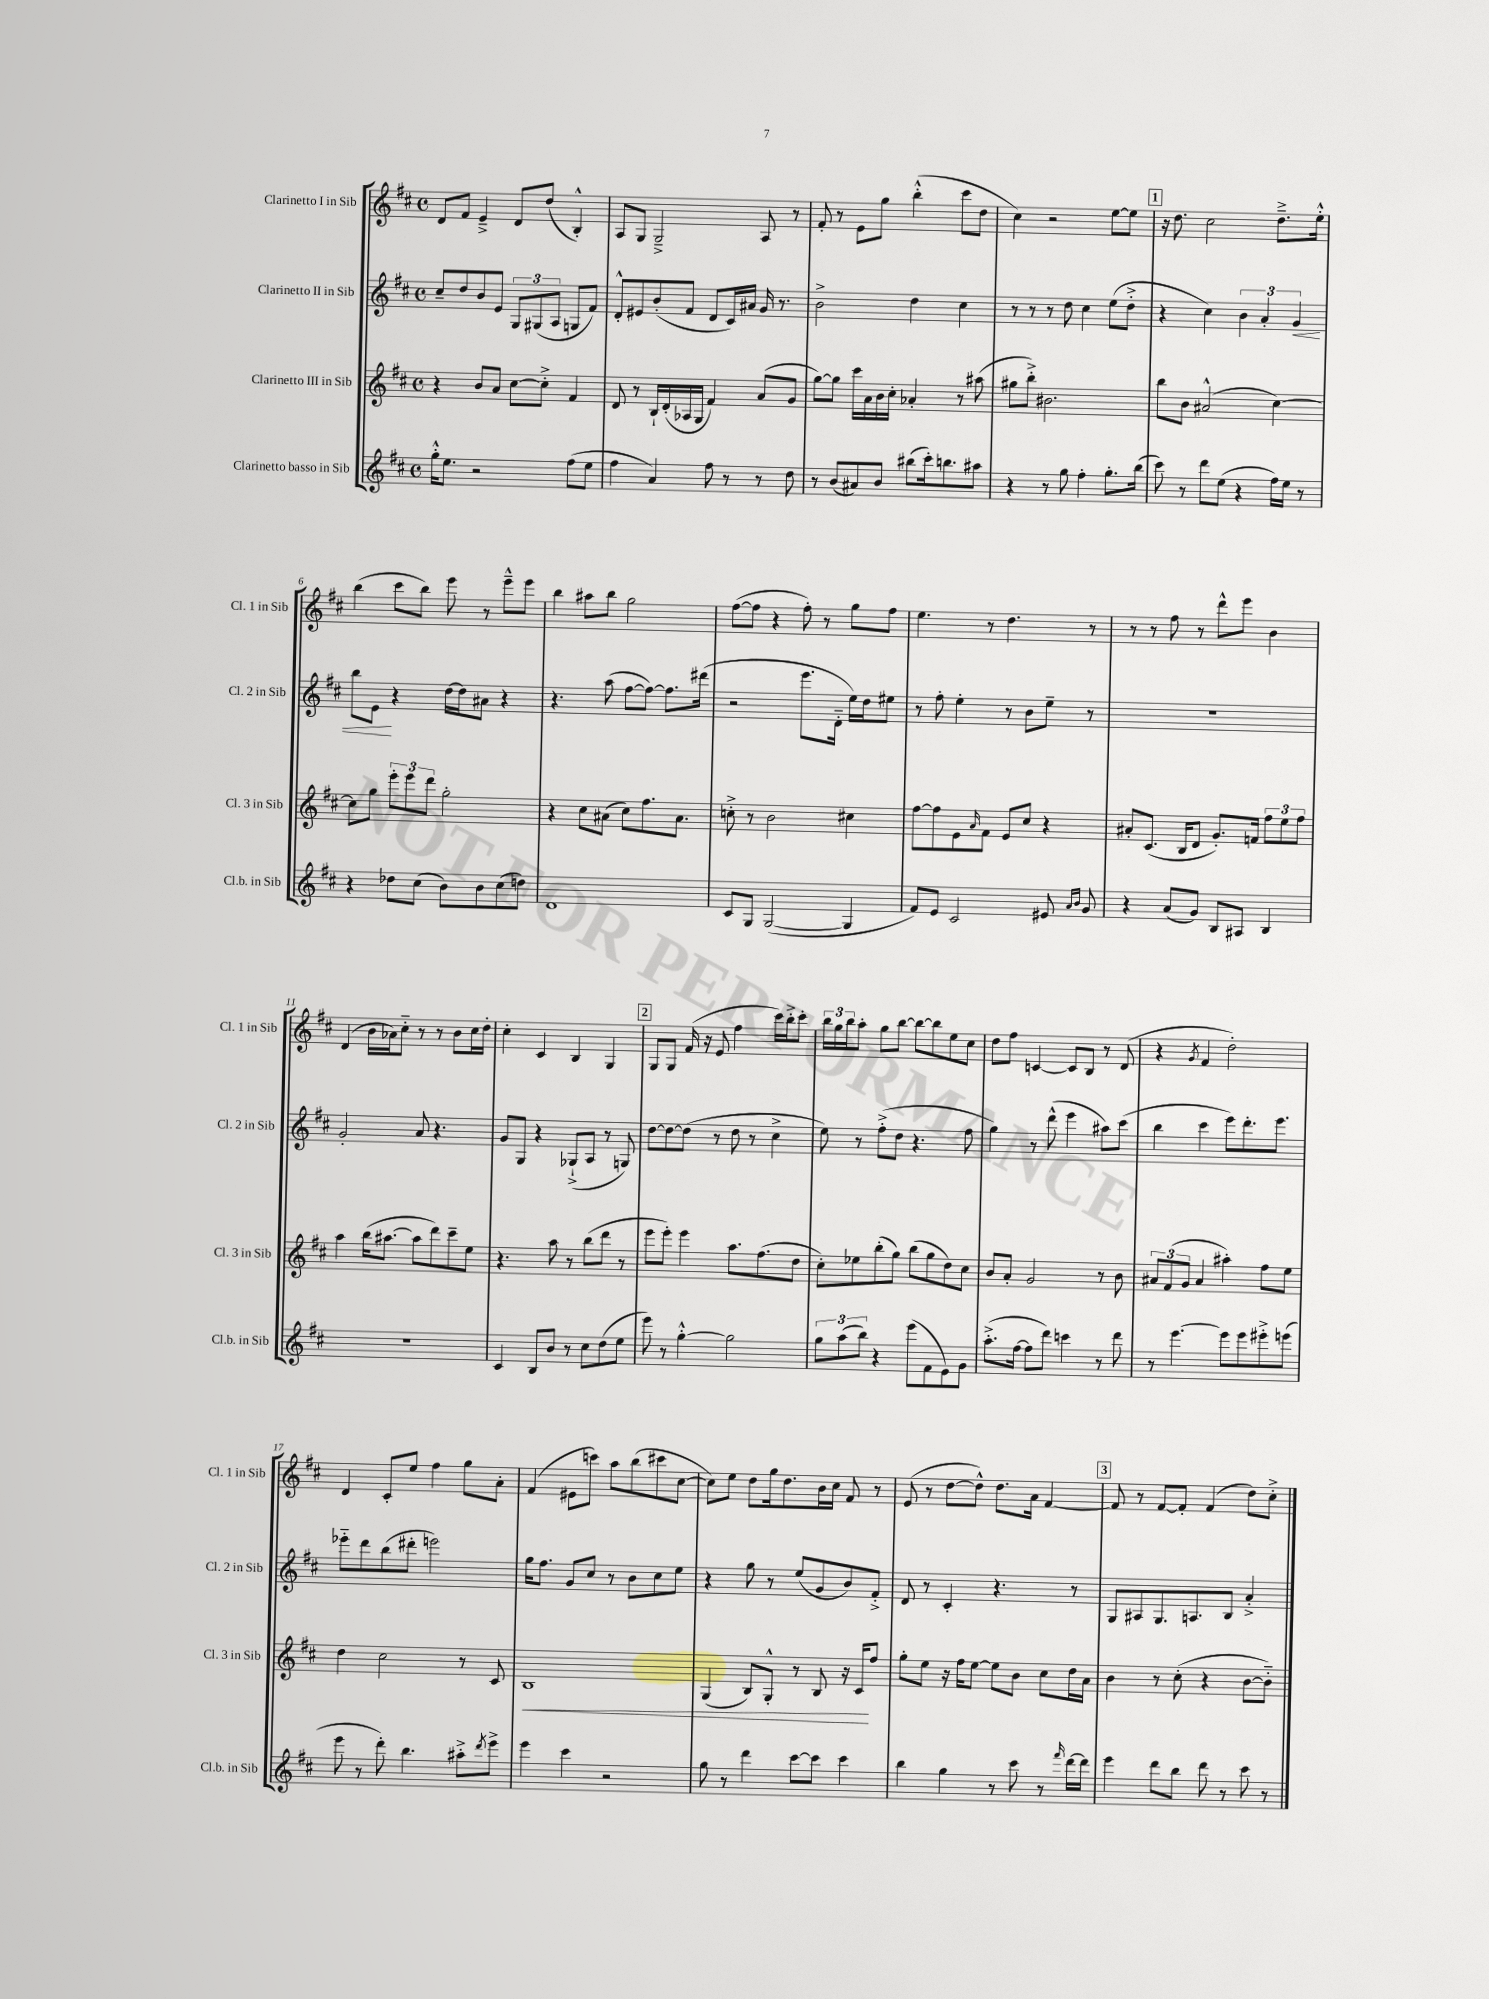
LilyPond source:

<<
\new StaffGroup <<
\new Staff = "s0" \with { instrumentName = "Clarinetto I in Sib" shortInstrumentName = "Cl. 1 in Sib" } {
    \clef treble \key d \major \defaultTimeSignature \time 4/4
    d'8 fis'8 e'4---> d'8 d''8( b4-.-^) |
    a8 g8 g2---> a8 r8 |
    fis'8-. r8 e'8 g''8 b''4-.-^( cis'''8 d''8 |
    cis''4) r2 e''8~ e''8 |
    \mark \markup { \box "1" } r16 d''8. cis''2 d''8.---> e''16-.-^ |
    b''4( cis'''8 b''8) e'''8 r8 e'''8---^ e'''8 |
    b''4 ais''8 b''8 g''2 |
    fis''8~( fis''8 r4 fis''8-.) r8 g''8 fis''8 |
    e''4. r8 d''4. r8 |
    r8 r8 fis''8 r8 d'''8-^ e'''8 b'4 |
    d'4( b'16 aes'16) cis''8-_ r8 r8 b'8 cis''16 d''16-. |
    cis''4-. cis'4 b4 g4 |
    \mark \markup { \box "2" } g8 g8 fis'16( r16 e'8 fis''4 cis'''16) b''16-.-> cis'''8-. |
    \tuplet 3/2 { b''16 g''16 b''16 } a''8-. g''8 b''8~ b''8~ b''8 e''8 cis''8 |
    d''8 fis''8 c'4~ c'8 b8 r8 d'8( |
    r4 \acciaccatura { g'8 } fis'4 d''2-.) |
    d'4 cis'8-. e''8 fis''4 g''8 a'8-. |
    fis'4( eis'8 c'''8) a''8 b''8( cis'''8 cis''8~ |
    cis''8) e''8 d''8 g''16 d''8. b'16 cis''16 fis'8 r8 |
    e'8( r8 d''8~ d''8-^) d''8. a'16 fis'4~ |
    \mark \markup { \box "3" } fis'8 r8 fis'8~ fis'8-. fis'4( d''8) cis''8-.-> \bar "|." |
}
\new Staff = "s1" \with { instrumentName = "Clarinetto II in Sib" shortInstrumentName = "Cl. 2 in Sib" } {
    \clef treble \key d \major \defaultTimeSignature \time 4/4
    cis''8-- d''8 b'8 e'8 \tuplet 3/2 { g8 gis8( a8 } g8 fis'8) |
    d'8-.-^ eis'8 b'8-.( fis'8 d'8 cis'16) ais'16 g'16 r8. |
    b'2-> d''4 cis''4 |
    r8 r8 r8 d''8 cis''4 e''8( d''8-.-> |
    \mark \markup { \box "1" } r4 cis''4) \tuplet 3/2 { b'4 a'4-. g'4\< } |
    b''8 e'8\! r4 d''16~ d''16 ais'8 r4 |
    r4. a''8( fis''8~ fis''8~) fis''8. dis'''16( |
    r2 e'''8. d'16-_ e''16) d''16 eis''8 |
    r8 fis''8-. e''4-. r8 b'8 e''8-- r8 |
    R1 |
    g'2-. a'8 r4. |
    g'8 g8 r4 ges8-!->( a8 r8 g8) |
    \mark \markup { \box "2" } d''8~ d''8~ d''8( r8 d''8 r8 cis''4-> |
    e''8) r8 fis''8-.->( d''8 r4. fis''8 |
    g''4) r8 d'''8-^( e'''4 ais''8) cis'''8( |
    b''4 cis'''4 e'''8) d'''8.-. e'''8. |
    ees'''8-_ d'''8 b''8( dis'''8-. e'''2) |
    g''16 fis''8. g'8 cis''8 r8 b'8 cis''8 e''8 |
    r4 g''8 r8 e''8( g'8 b'8) fis'8-.-> |
    d'8 r8 cis'4-. r4. r8 |
    \mark \markup { \box "3" } g8 ais8 g8. a8. b8 a'4-.-> \bar "|." |
}
\new Staff = "s2" \with { instrumentName = "Clarinetto III in Sib" shortInstrumentName = "Cl. 3 in Sib" } {
    \clef treble \key d \major \defaultTimeSignature \time 4/4
    r4 b'8 a'8 cis''8~ cis''8-.-> fis'4 |
    d'8 r8 b16-! d'16-.( aes16 g16 fis'4) a'8( g'8 |
    g''8~) g''8 cis'''16 a'16 b'16 cis''16-. aes'4-. r8 ais''8( |
    gis''8 b''8-.->) bis'2. |
    \mark \markup { \box "1" } b''8 b'8 ais'2-^( cis''4~) |
    cis''8 g''8 \tuplet 3/2 { e'''8-. e'''8 d'''8 } g''2-. |
    r4 cis''8 ais'8( cis''8) fis''8. ais'8. |
    c''8-.-> r8 b'2 cis''4 |
    fis''8~ fis''8 e'8 \grace { a'16 } fis'8 e'8 cis''8 r4 |
    ais'8-. cis'8.( b16 d'8 g'8.-.) f'16 \tuplet 3/2 { fis''8 e''8 fis''8 } |
    a''4 b''16( ais''8.~ ais''8 d'''8) cis'''8-- e''8 |
    r4. a''8 r8 b''8( d'''8 r8 |
    \mark \markup { \box "2" } e'''8 e'''8-.) e'''4 a''8. fis''8.( d''8 |
    cis''8-.) ees''8 b''8-.( g''8) b''8( g''8 d''8) cis''8 |
    b'8 a'8-. g'2 r8 b'8 |
    \tuplet 3/2 { ais'8 fis'8( g'8 } ais'4 ais''4-.) fis''8 e''8 |
    d''4 cis''2 r8 cis'8 |
    b1\< |
    g4( b8) g8-.-^ r8 b8 r16 cis'16\! fis''8 |
    g''8-. e''8 r16 fis''16 e''8~ e''8 b'8 cis''8 d''16 a'16 |
    \mark \markup { \box "3" } b'4 r8 cis''8-.( r4 b'8~ b'8-_) \bar "|." |
}
\new Staff = "s3" \with { instrumentName = "Clarinetto basso in Sib" shortInstrumentName = "Cl.b. in Sib" } {
    \clef treble \key d \major \defaultTimeSignature \time 4/4
    g''16-.-^ e''8. r2 fis''8( e''8 |
    fis''4 a'4) fis''8 r8 r8 d''8 |
    r8 b'8( ais'8) b'8 bis''8( cis'''16-.) b''8. ais''8 |
    r4 r8 g''8 fis''4-. g''8.-. b''16( |
    \mark \markup { \box "1" } cis'''8) r8 d'''8 e''8( r4 fis''16) e''16 r8 |
    r4 des''8 cis''8( b'8) b'8 cis''8( d''8) |
    d'1 |
    cis'8 g8 g2~( g4 |
    fis'8) e'8 cis'2 eis'8 \grace { a'16 b'16 } g'8 |
    r4 a'8( g'8) b8 ais8 b4 |
    R1 |
    cis'4 b8 b'8 r8 cis''8 d''8( e''8 |
    \mark \markup { \box "2" } e'''8) r8 g''4~-.-^ g''2 |
    \tuplet 3/2 { g''8 a''8( b''8) } r4 e'''8( fis'8 e'8) g'8 |
    a''8.-.->( fis''16~ fis''8 d'''8) c'''4 r8 d'''8 |
    r8 e'''4.~ e'''8 e'''8 eis'''8-.-> e'''8( |
    e'''8 r8 d'''8-.) b''4. ais''8-.-> \acciaccatura { d'''8 } e'''8-> |
    e'''4 cis'''4 r2 |
    g''8 r8 d'''4 cis'''8~ cis'''8 cis'''4 |
    b''4 g''4 r8 cis'''8 r8 \grace { fis'''16 } d'''16~ d'''16 |
    \mark \markup { \box "3" } e'''4 d'''8 b''8 d'''8 r8 cis'''8 r8 \bar "|." |
}
>>
>>
